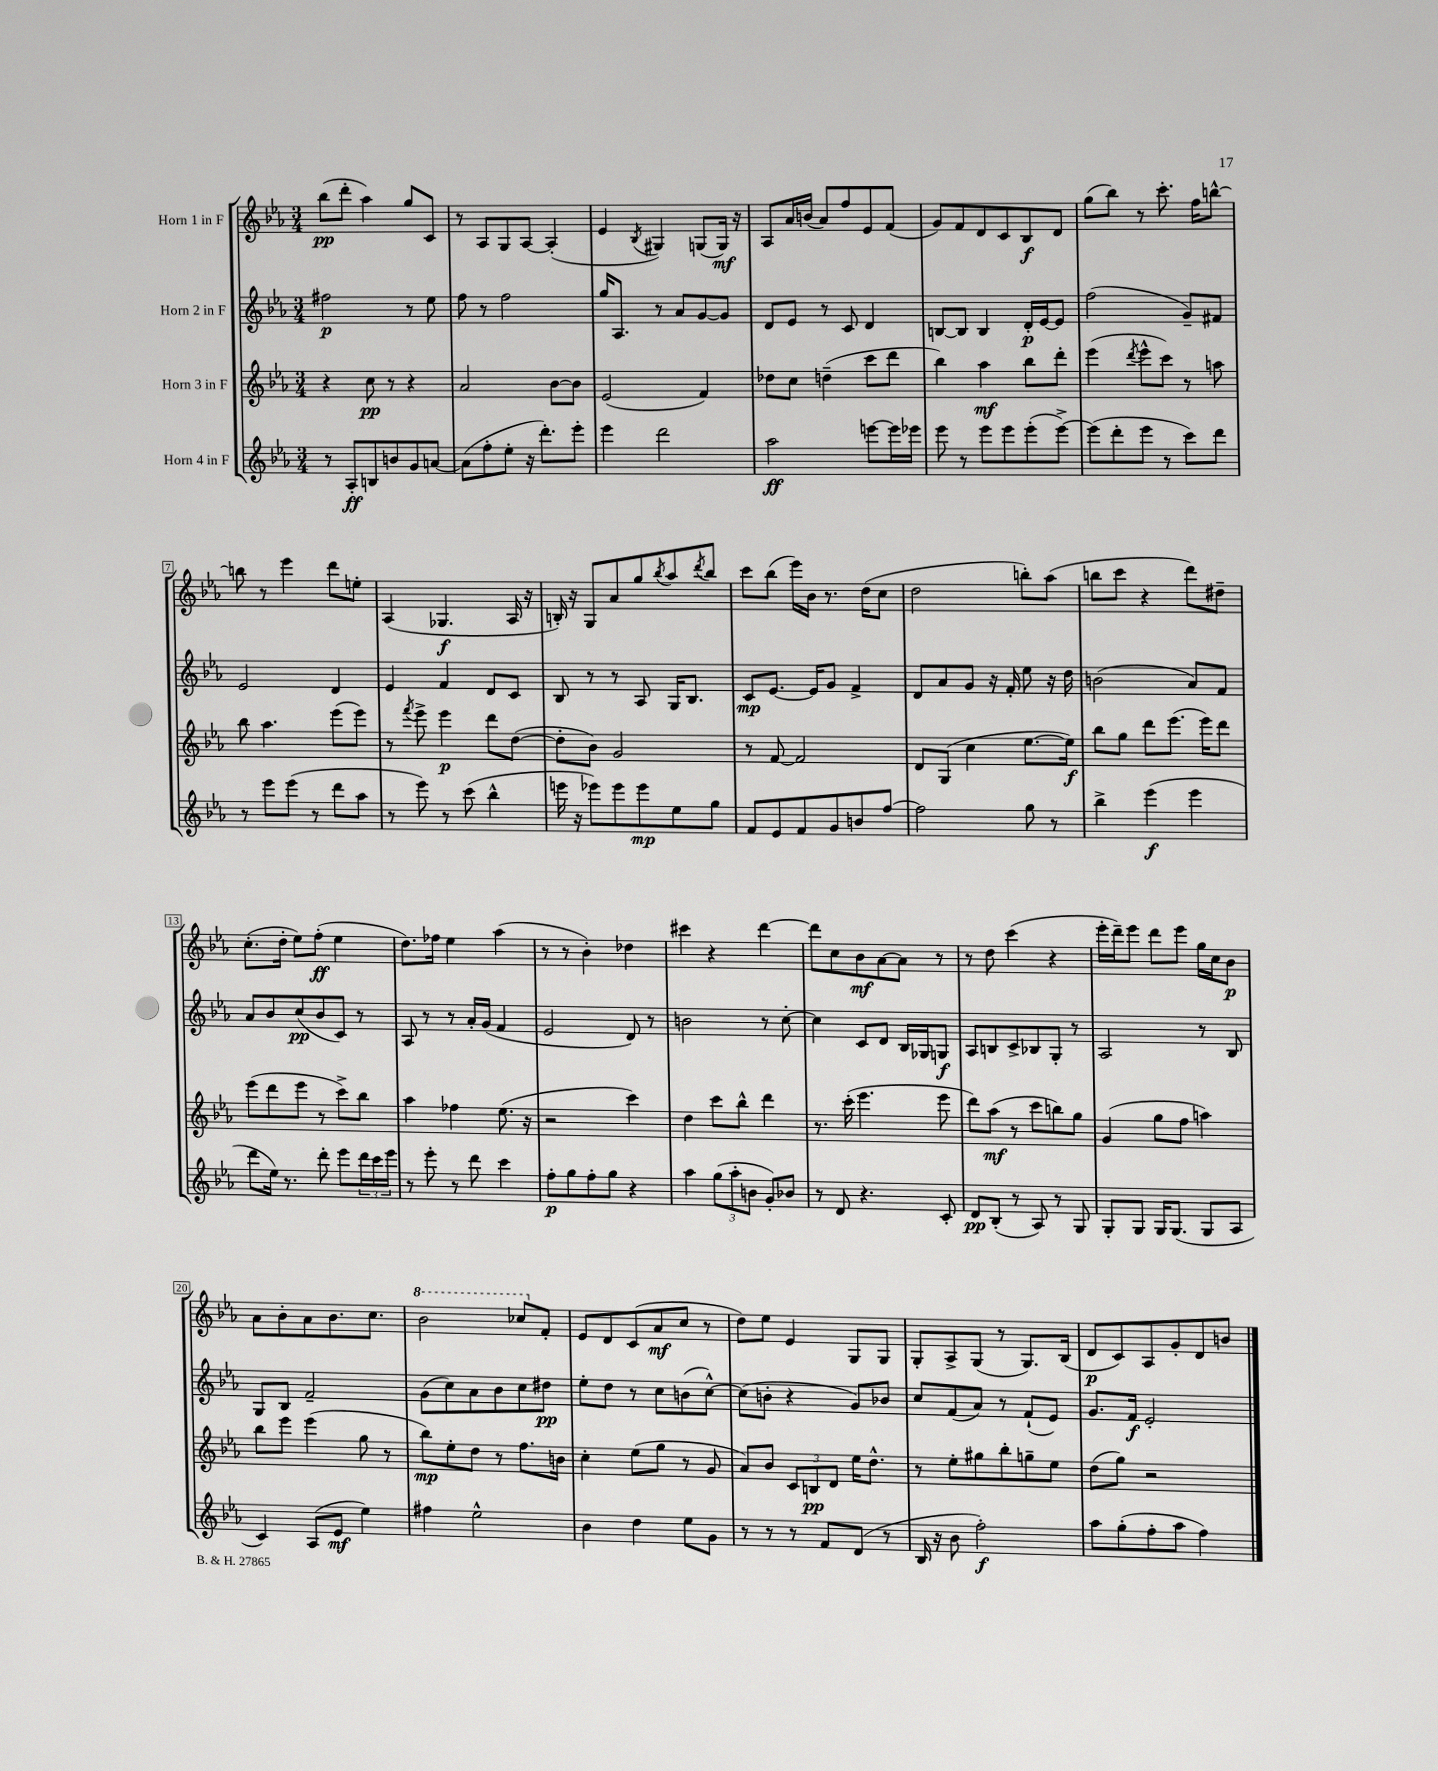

**kern	**kern	**kern	**kern
*staff4	*staff3	*staff2	*staff1
*clefG2	*clefG2	*clefG2	*clefG2
*k[b-e-a-]	*k[b-e-a-]	*k[b-e-a-]	*k[b-e-a-]
*M3/4	*M3/4	*M3/4	*M3/4
8r	4r	2ff#	(8bb-
8A-'	.	.	8ddd'
8B	8cc	.	4aa-)
8b	8r	.	.
8g	4r	8r	8gg
[8a	.	8ee-	8c
=	=	=	=
(8a]	2a-	8ff	8r
8ff'	.	8r	8A-
8ee-'	.	2ff	8G
16r	.	.	[8A-
8.ddd')	.	.	.
.	[8b-	.	(4A-']
8eee-'	8b-]	.	.
=	=	=	=
4eee-	(2e-	16gg	4e-
.	.	8.A-	.
.	.	.	8qB-
2ddd	.	8r	4G#)
.	.	8a-	.
.	4f)	[8g	(8G
.	.	8g]	16G)
.	.	.	16r
=	=	=	=
2aa-	8dd-	8d	8A-
.	8cc	8e-	16a-
.	.	.	(16b
.	(4dd~	8r	8a-)
.	.	8c	8ff
[8eee	8ccc	4d	8e-
16eee]	8ddd	.	(8f
16eee-	.	.	.
=	=	=	=
8eee-	4bb-)	[8B	8g)
8r	.	8B]	8f
8eee-	4aa-	4B	8d
8eee-	.	.	8c
(8eee-'	8bb-	16d'	8B-
.	.	[16e-	.
[8eee-^)	8ddd'	8e-]	8d
=	=	=	=
(8eee-]	(4eee-	(2ff	(8gg
8ddd'	.	.	8bb-)
.	8qddd	.	.
8eee-	8eee-^^	.	8r
8r	8ccc)	.	8.ccc'
8ccc)	8r	8g~)	.
.	.	.	16ff
8ddd	8aa	8f#	[8bb^^
=	=	=	=
8r	8bb-	2e-	8bb]
8eee-	4.aa-	.	8r
(8eee-	.	.	4eee-
8r	.	.	.
8ddd	(8eee-	4d	8ddd
8aa-	8eee-)	.	8ee'
=	=	=	=
8r	8r	4e-	(4A-
.	8qfff	.	.
8eee-)	8eee-^	.	.
8r	4eee-	4f	4.G-
(8ccc	.	.	.
4bb-^^	8ddd	8d	.
.	([8dd	8c	16A-
.	.	.	16r
=	=	=	=
16eee	8dd']	8B-	16B')
16r	.	.	16r
8eee-)	8b-)	8r	8G
8eee-	2g	8r	8a-
8eee-	.	8A-	8gg
.	.	.	8qbb-
8ee-	.	16G	8aa-
.	.	8.B-	.
.	.	.	8qddd
8gg	.	.	8bb-
=	=	=	=
8f	8r	8c	8ccc
8e-	[8f	[8.e-	(8bb-
8f	2f]	.	16eee-)
.	.	16e-]	16b-
8g	.	8g	8.r
8b	.	4f^	.
.	.	.	(16dd
[8ff	.	.	8cc
=	=	=	=
2ff]	8d	8d	2dd
.	(8G	8a-	.
.	4cc	8g	.
.	.	16r	.
.	.	16f'	.
8gg	[8.ee-	8ee-	8bb')
8r	.	16r	(8aa-
.	16ee-])	16dd	.
=	=	=	=
4bb-^	8bb-	(2b	8bb
.	8gg	.	8ccc
(4eee-	8ddd	.	4r
.	(8.eee-	.	.
4eee-	.	8a-)	8ddd)
.	16eee-)	.	.
.	8ddd	8f	8dd#~
=	=	=	=
8ddd	(8eee-	8a-	(8.cc'
16ee-)	8ddd	8b-	.
8.r	.	.	16dd'
.	8eee-	(8cc	8ee-)
8ddd'	8r	8b-	(8ff'
8eee-	8ccc^)	8c)	4ee-
24ddd	8bb-	8r	.
24ccc	.	.	.
24eee-	.	.	.
=	=	=	=
8r	4aa-	8A-	8.dd)
8eee-'	.	8r	.
.	.	.	16ff-
8r	4ff-	8r	4ee-
8ddd	.	16a-'	.
.	.	(16g	.
4ccc	(8.ee-	4f	(4aa-
.	16r	.	.
=	=	=	=
8ff'	2r	2e-	8r
8gg	.	.	8r
8ff'	.	.	4b-')
8gg	.	.	.
4r	4ccc)	8d)	4dd-
.	.	8r	.
=	=	=	=
4aa-	4dd	2b	4ccc#
(12gg	8ccc	.	4r
12aa-'	.	.	.
.	8bb-^^	.	.
12b	.	.	.
8g')	4ddd	8r	[4ddd
8b-	.	[8cc'	.
=	=	=	=
8r	8.r	4cc]	8ddd]
8d	.	.	8cc
.	(16ccc'	.	.
4.r	4.eee-	8c	8b-
.	.	8d	[8a-
.	.	16B-	8a-]
.	.	16G-	.
8c'	8eee-	8G	8r
=	=	=	=
8d	8ddd)	8A-	8r
(8B-'	(8aa-	8B	8dd
8r	8r	8c^	(4ccc
8A-)	8ccc	8B-	.
8r	8bb)	8G'	4r
8G	8gg	8r	.
=	=	=	=
8G'	(4g	2A-	16eee-'
.	.	.	16ddd~)
8G	.	.	8eee-
16G	8gg	.	8ddd
(8.G	.	.	.
.	8ff	.	8eee-
8G	4aa)	8r	16gg
.	.	.	16cc
8A-	.	8B-	8b-
=	=	=	=
4c)	8bb-	8G	8a-
.	8eee-	8B-	8b-'
(8A-	(4eee-	2f~	8a-
8e-	.	.	8.b-
4ee-)	8gg	.	.
.	.	.	8.cc
.	8r	.	.
=	=	=	=
4ff#	8bb-)	(8g	2bb-
.	8ee-'	8cc)	.
2ee-^^	8dd	8a-	.
.	8r	8b-	.
.	8.ff	8cc	8ccc-
.	.	8dd#	8f'
.	16b	.	.
=	=	=	=
4b-	4cc'	8ee-'	8e-
.	.	8dd	8d
4dd	(8ee-	8r	(8c
.	8gg	8cc	8a-
8ee-	8r	(8b	8cc
8g	8g	[8cc^^)	8r
=	=	=	=
8r	8a-)	(8cc]	8dd)
8r	8b-	8b'	8ee-
8r	12c	4r	4e-
.	12B	.	.
8f	.	.	.
.	12d	.	.
(8d	16ee-	8g)	8G
.	8.dd^^	.	.
8r	.	8b-	8G
=	=	=	=
16B-	8r	8cc	8G'
16r	.	.	.
8b-	8ee-'	(8f	8A-^
2ff')	8gg#	8a-)	(8G
.	8bb-'	8r	8r
.	8gg~	(8f`	8.G)
.	8ee-	8e-)	.
.	.	.	(16B-
=	=	=	=
8aa-	(8dd	8.g	8d
(8gg'	8gg)	.	8c)
.	.	16f	.
8ff'	2r	2e-'	8A-
8aa-	.	.	8g'
4ff)	.	.	8d
.	.	.	8b
==	==	==	==
*-	*-	*-	*-
